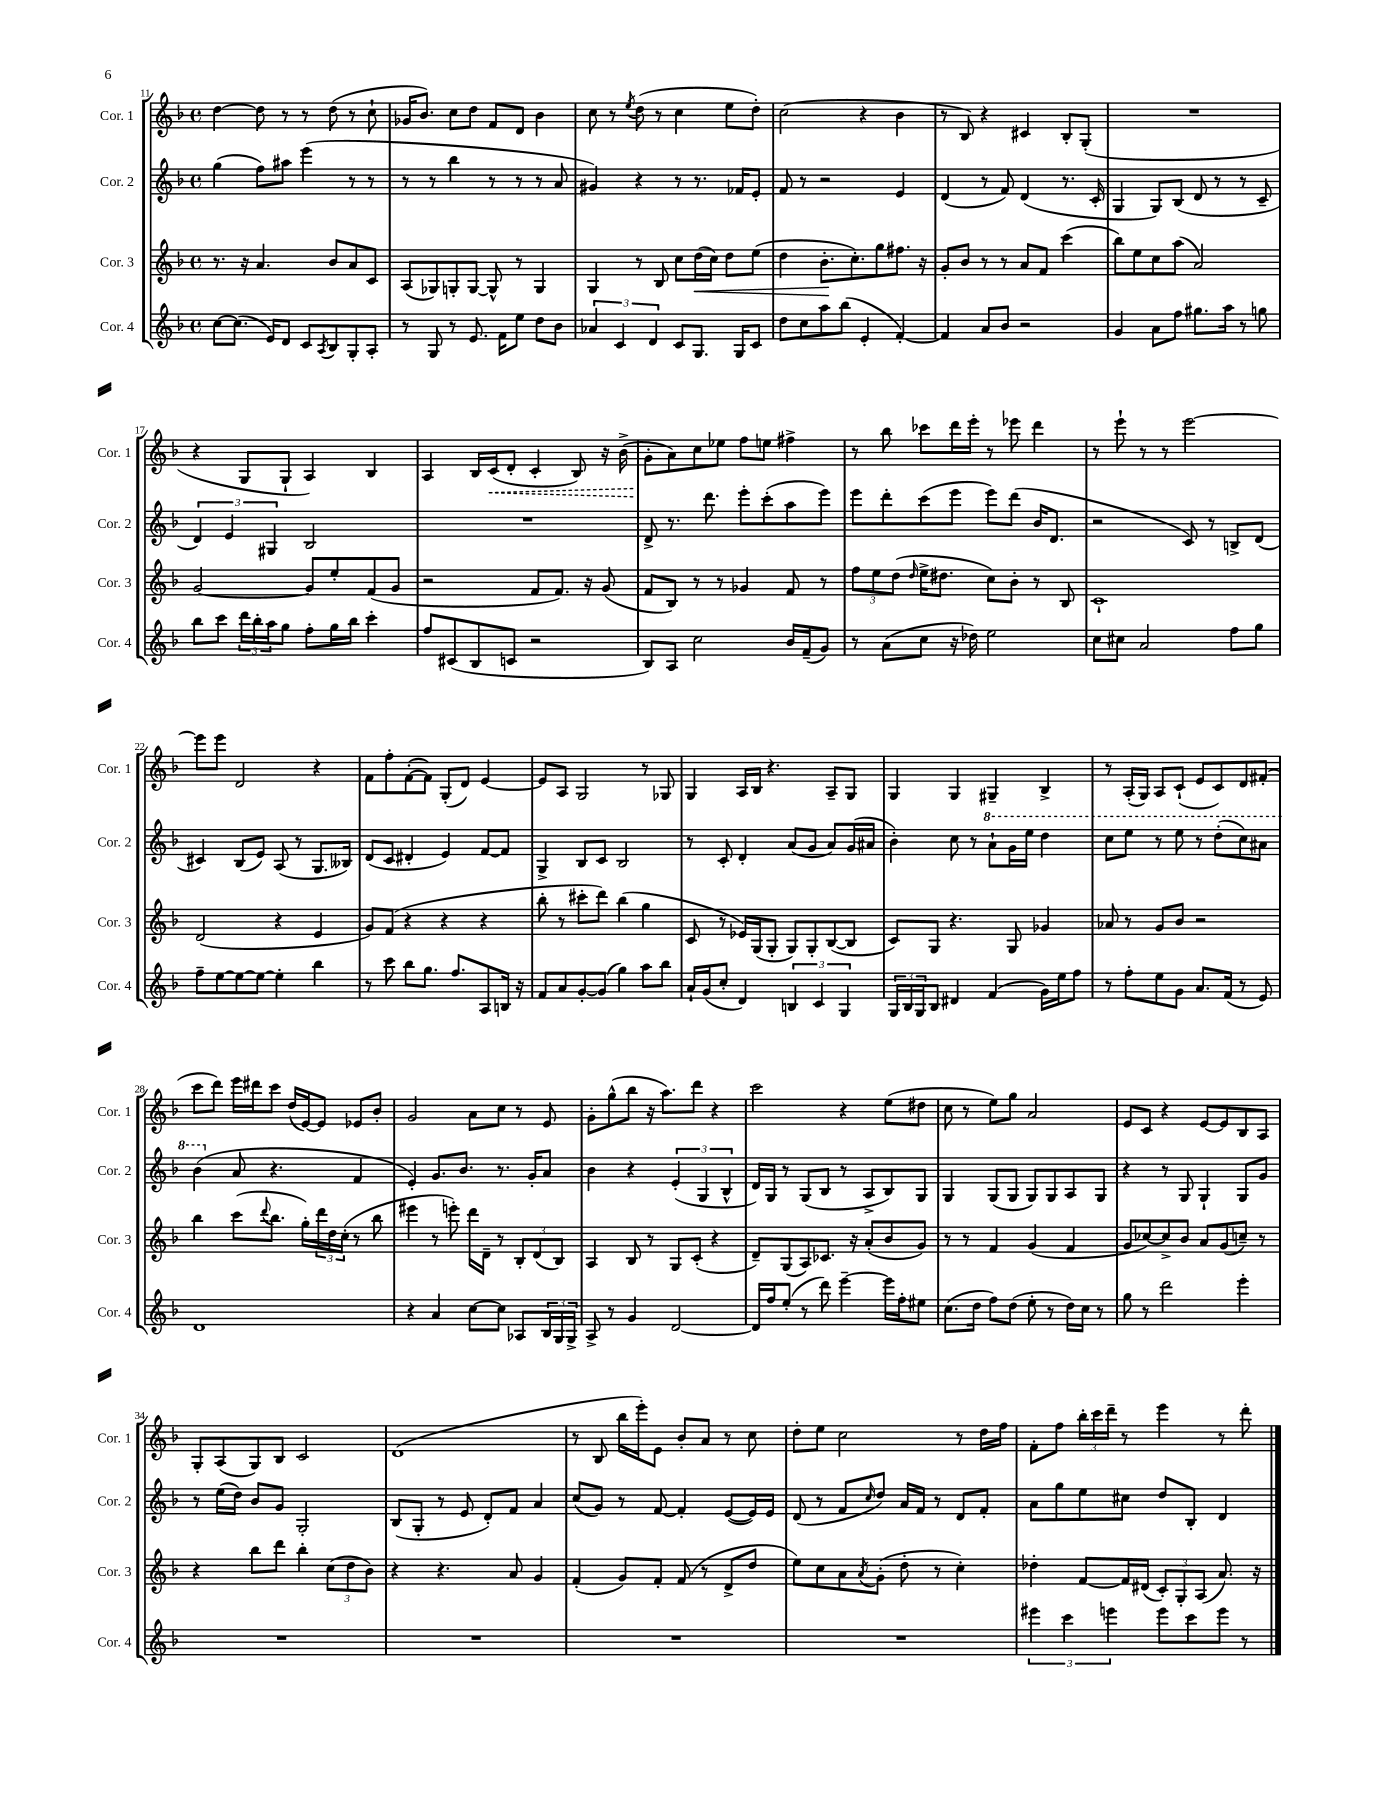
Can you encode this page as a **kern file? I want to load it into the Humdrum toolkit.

**kern	**kern	**kern	**kern
*staff4	*staff3	*staff2	*staff1
*clefG2	*clefG2	*clefG2	*clefG2
*k[b-]	*k[b-]	*k[b-]	*k[b-]
*M4/4	*M4/4	*M4/4	*M4/4
*met(c)	*met(c)	*met(c)	*met(c)
[8cc	8.r	(4gg	[4dd
(8.cc]	.	.	.
.	16r	.	.
.	4.a	8ff)	8dd]
16e)	.	.	.
8d	.	8aa#	8r
8c	.	(4eee	8r
8qA	.	.	.
8B-	8b-	.	(8dd
8G'	8a	8r	8r
8A'	8c	8r	8cc`
=	=	=	=
8r	(8A	8r	16g-
.	.	.	8.b-)
8G	8G-)	8r	.
8r	8G'	4bb-	8cc
8.e	[8G	.	8dd
.	8G^^]	8r	8f
16f	.	.	.
8ee	8r	8r	8d
8dd	4G	8r	4b-
8b-	.	8a	.
=	=	=	=
6a-	4G	4g#)	8cc
.	.	.	8r
6c	.	.	.
.	.	.	8qee
.	8r	4r	(8dd
6d	.	.	.
.	8B-	.	8r
8c	8cc	8r	4cc
8.G	(16dd	8.r	.
.	16cc)	.	.
.	8dd	.	8ee
16G	.	16f-	.
8c	(8ee	8e'	8dd')
=	=	=	=
8dd	4dd	8f	(2cc
8cc	.	8r	.
8aa	8.b-'	2r	.
(8bb-	.	.	.
.	8.cc')	.	.
4e'	.	.	4r
.	8gg	.	.
[4f')	8.ff#	4e	4b-
.	16r	.	.
=	=	=	=
4f]	8g'	(4d	8r
.	8b-	.	8B-)
8a	8r	8r	4r
8b-	8r	8f)	.
2r	8a	(4d	4c#
.	8f	.	.
.	(4ccc	8.r	8B-'
.	.	.	(8G'
.	.	16c'	.
=	=	=	=
4g	8bb-)	4G	1r
.	8ee	.	.
8a	8cc	8G)	.
8ff	(8aa	(8B-	.
8.gg#	2a)	8d	.
.	.	8r	.
16aa	.	.	.
8r	.	8r	.
8gg	.	8c~	.
=	=	=	=
8bb-	[2g	6d)	4r
8ccc	.	.	.
.	.	6e	.
24ddd	.	.	8G
24bb-'	.	.	.
24aa	.	6G#	.
8gg	.	.	8G`
8ff'	8g]	2B-	4A)
16gg	8ee'	.	.
16bb-	.	.	.
4ccc'	(8f	.	4B-
.	8g	.	.
=	=	=	=
8ff	2r	1r	4A
(8c#	.	.	.
8B-	.	.	16B-
.	.	.	(16c
8c	.	.	8d'
2r	8f	.	4c'
.	8.f)	.	.
.	.	.	8B-)
.	16r	.	.
.	(8g	.	16r
.	.	.	(16b-^
=	=	=	=
8B-)	8f	8d^	8g'
8A	8B-)	8.r	8a)
2cc	8r	.	8cc
.	.	8.ddd	.
.	8r	.	8ee-
.	4g-	8eee'	8ff
.	.	(8ccc'	8ee
16b-	8f	8aa	4ff#^
(16f~	.	.	.
8g)	8r	8eee)	.
=	=	=	=
8r	12ff	8eee	8r
.	12ee	.	.
(8a	.	8ddd'	8bb-
.	(12dd	.	.
.	16qqdd	.	.
8cc	16ee^	(8ccc	8ccc-
.	8.dd#	.	.
16r	.	8eee	16ddd
16dd-)	.	.	16eee'
2ee	8cc)	8eee)	8r
.	8b-'	(8ddd	8eee-
.	8r	16b-	4ddd
.	.	8.d	.
.	8B-	.	.
=	=	=	=
8cc	1c`	2r	8r
8cc#	.	.	8eee`
2a	.	.	8r
.	.	.	8r
.	.	8c)	[2eee
.	.	8r	.
8ff	.	8B^	.
8gg	.	(8d	.
=	=	=	=
8ff~	(2d	4c#)	8eee]
[8ee	.	.	8eee
8ee_	.	(8B-	2d
8ee_	.	8e)	.
4ee']	4r	(8A	.
.	.	8r	.
4bb-	4e	8.G	4r
.	.	16B--)	.
=	=	=	=
8r	8g)	(8d	8f
8ccc	(8f	8c	8ff'
8bb-	4r	4d#'	([8f'
8.gg	.	.	8f])
.	4r	4e)	(8G'
8.ff	.	.	.
.	.	.	8d)
8A	4r	[8f	[4e
16B	.	8f]	.
16r	.	.	.
=	=	=	=
8f	8bb-'	4G^	8e]
8a	8r	.	8A
[8g'	8ccc#'	8B-	2G
(8g]	8ddd)	8c	.
4gg)	(4bb-	2B-	.
8aa	4gg	.	8r
8bb-	.	.	8G-
=	=	=	=
16a`	8c	8r	4G
(16g	.	.	.
8cc'	8r	8c'	.
4d)	16e-)	4d'	16A
.	(16G	.	16B-
.	8G'	.	4.r
6B	8G)	(8a	.
.	8G'	8g	.
6c	.	.	.
.	([8B-	8a)	8A~
6G	.	.	.
.	8B-]	(16g	8G
.	.	16a#	.
=	=	=	=
24G	8c)	4b-')	4G
24B-	.	.	.
24G	.	.	.
8B-	8G	.	.
4d#	4.r	8cc	4G
.	.	8r	.
(4f	.	8aa`	4G#~
.	8G	16gg	.
.	.	16eee	.
16g)	4g-	4ddd	4B-^
16ee	.	.	.
8ff	.	.	.
=	=	=	=
8r	8a-	8ccc	8r
8ff'	8r	8eee	(16A'
.	.	.	16G)
8ee	8g	8r	8A
8g	8b-	8eee	(8c`
8.a	2r	8r	8e
.	.	(8ddd'	8c)
(16f	.	.	.
8r	.	8ccc)	8d
8e)	.	8aa#	(8f#'
=	=	=	=
1d	4bb-	(4bb-	8ccc
.	.	.	8ddd)
.	(8ccc	8a	16eee
.	.	.	16ddd#
.	8qqddd	.	.
.	8.bb-	4.r	8ccc
.	.	.	(16dd
.	16gg')	.	[16e)
.	24ddd	.	8e]
.	24dd	.	.
.	(24cc'	.	.
.	8r	4f	8e-
.	8bb-	.	8b-'
=	=	=	=
4r	4eee#	4e')	2g
4a	8r	8.g	.
.	8eee')	.	.
.	.	8.b-	.
[8cc	16ddd	.	8a
.	16d~	.	.
8cc]	8r	8.r	8cc
8A-	12B-'	.	8r
.	.	16g'	.
.	(12d	.	.
24B-	.	8a	8e
24G	12B-)	.	.
24G^	.	.	.
=	=	=	=
8A^	4A	4b-	8g'
8r	.	.	(8gg^^
4g	8B-	4r	8bb-
.	8r	.	16r
.	.	.	8.aa)
[2d	8G	(6e'	.
.	(8c'	.	8ddd
.	.	6G	.
.	4r	.	4r
.	.	6B-^^	.
=	=	=	=
16d]	8d~)	16d)	2ccc
16ff	.	16G	.
(8ee'	(8G	8r	.
8r	8A)	(8G	.
8ddd)	8.c-	8B-	.
[4eee~	.	8r	4r
.	16r	.	.
.	(8a'	8A^	.
16eee]	8b-	8B-)	(8ee
16ff'	.	.	.
8ee#	8g)	8G	8dd#
=	=	=	=
(8.cc	8r	4G	8cc
.	8r	.	8r
16dd	.	.	.
8ff)	4f	(8G	8ee)
(8dd	.	8G	8gg
8ee'	(4g	8G)	2a
8r	.	8G	.
16dd)	4f	8A	.
16cc	.	.	.
8r	.	8G	.
=	=	=	=
8gg	8g	4r	8e
8r	[8cc-)	.	8c
2ddd	8cc-^]	8r	4r
.	8b-	8G	.
.	8a	4G`	[8e
.	(8g	.	8e]
4eee'	8cc~)	8G	8B-
.	8r	8g	8A
=	=	=	=
1r	4r	8r	8G'
.	.	(16ee	(8A
.	.	16dd)	.
.	8bb-	8b-	8G)
.	8ddd	8g	8B-
.	4bb-'	2G'	2c
.	(12cc	.	.
.	12dd	.	.
.	12b-)	.	.
=	=	=	=
1r	4r	(8B-	(1d
.	.	8G'	.
.	4.r	8r	.
.	.	8e	.
.	.	8d')	.
.	8a	8f	.
.	4g	4a	.
=	=	=	=
1r	(4f'	(8cc	8r
.	.	8g)	8B-
.	8g)	8r	16bb-
.	.	.	16eee')
.	8f'	[8f	8e
.	(8f	4f']	8b-'
.	8r	.	8a
.	8d^	([8e	8r
.	8dd	16e])	8cc
.	.	16e	.
=	=	=	=
1r	8ee)	(8d	8dd'
.	8cc	8r	8ee
.	8a	8f	2cc
.	8qa	16qqcc	.
.	(8g'	8dd)	.
.	8dd'	16a	.
.	.	16f	.
.	8r	8r	.
.	4cc')	8d	8r
.	.	8f'	16dd
.	.	.	16ff
=	=	=	=
6eee#	4dd-'	8a	8f'
.	.	8gg	8ff
6ccc	.	.	.
.	[8f	8ee	24bb-'
.	.	.	24ccc
6eee	.	.	24ddd~
.	16f]	8cc#	8r
.	(16d#	.	.
8eee	12c')	8dd	4eee
.	12G'	.	.
8ccc	.	8B-'	.
.	(12A	.	.
8eee	8.a)	4d	8r
8r	.	.	8ddd'
.	16r	.	.
==	==	==	==
*-	*-	*-	*-
